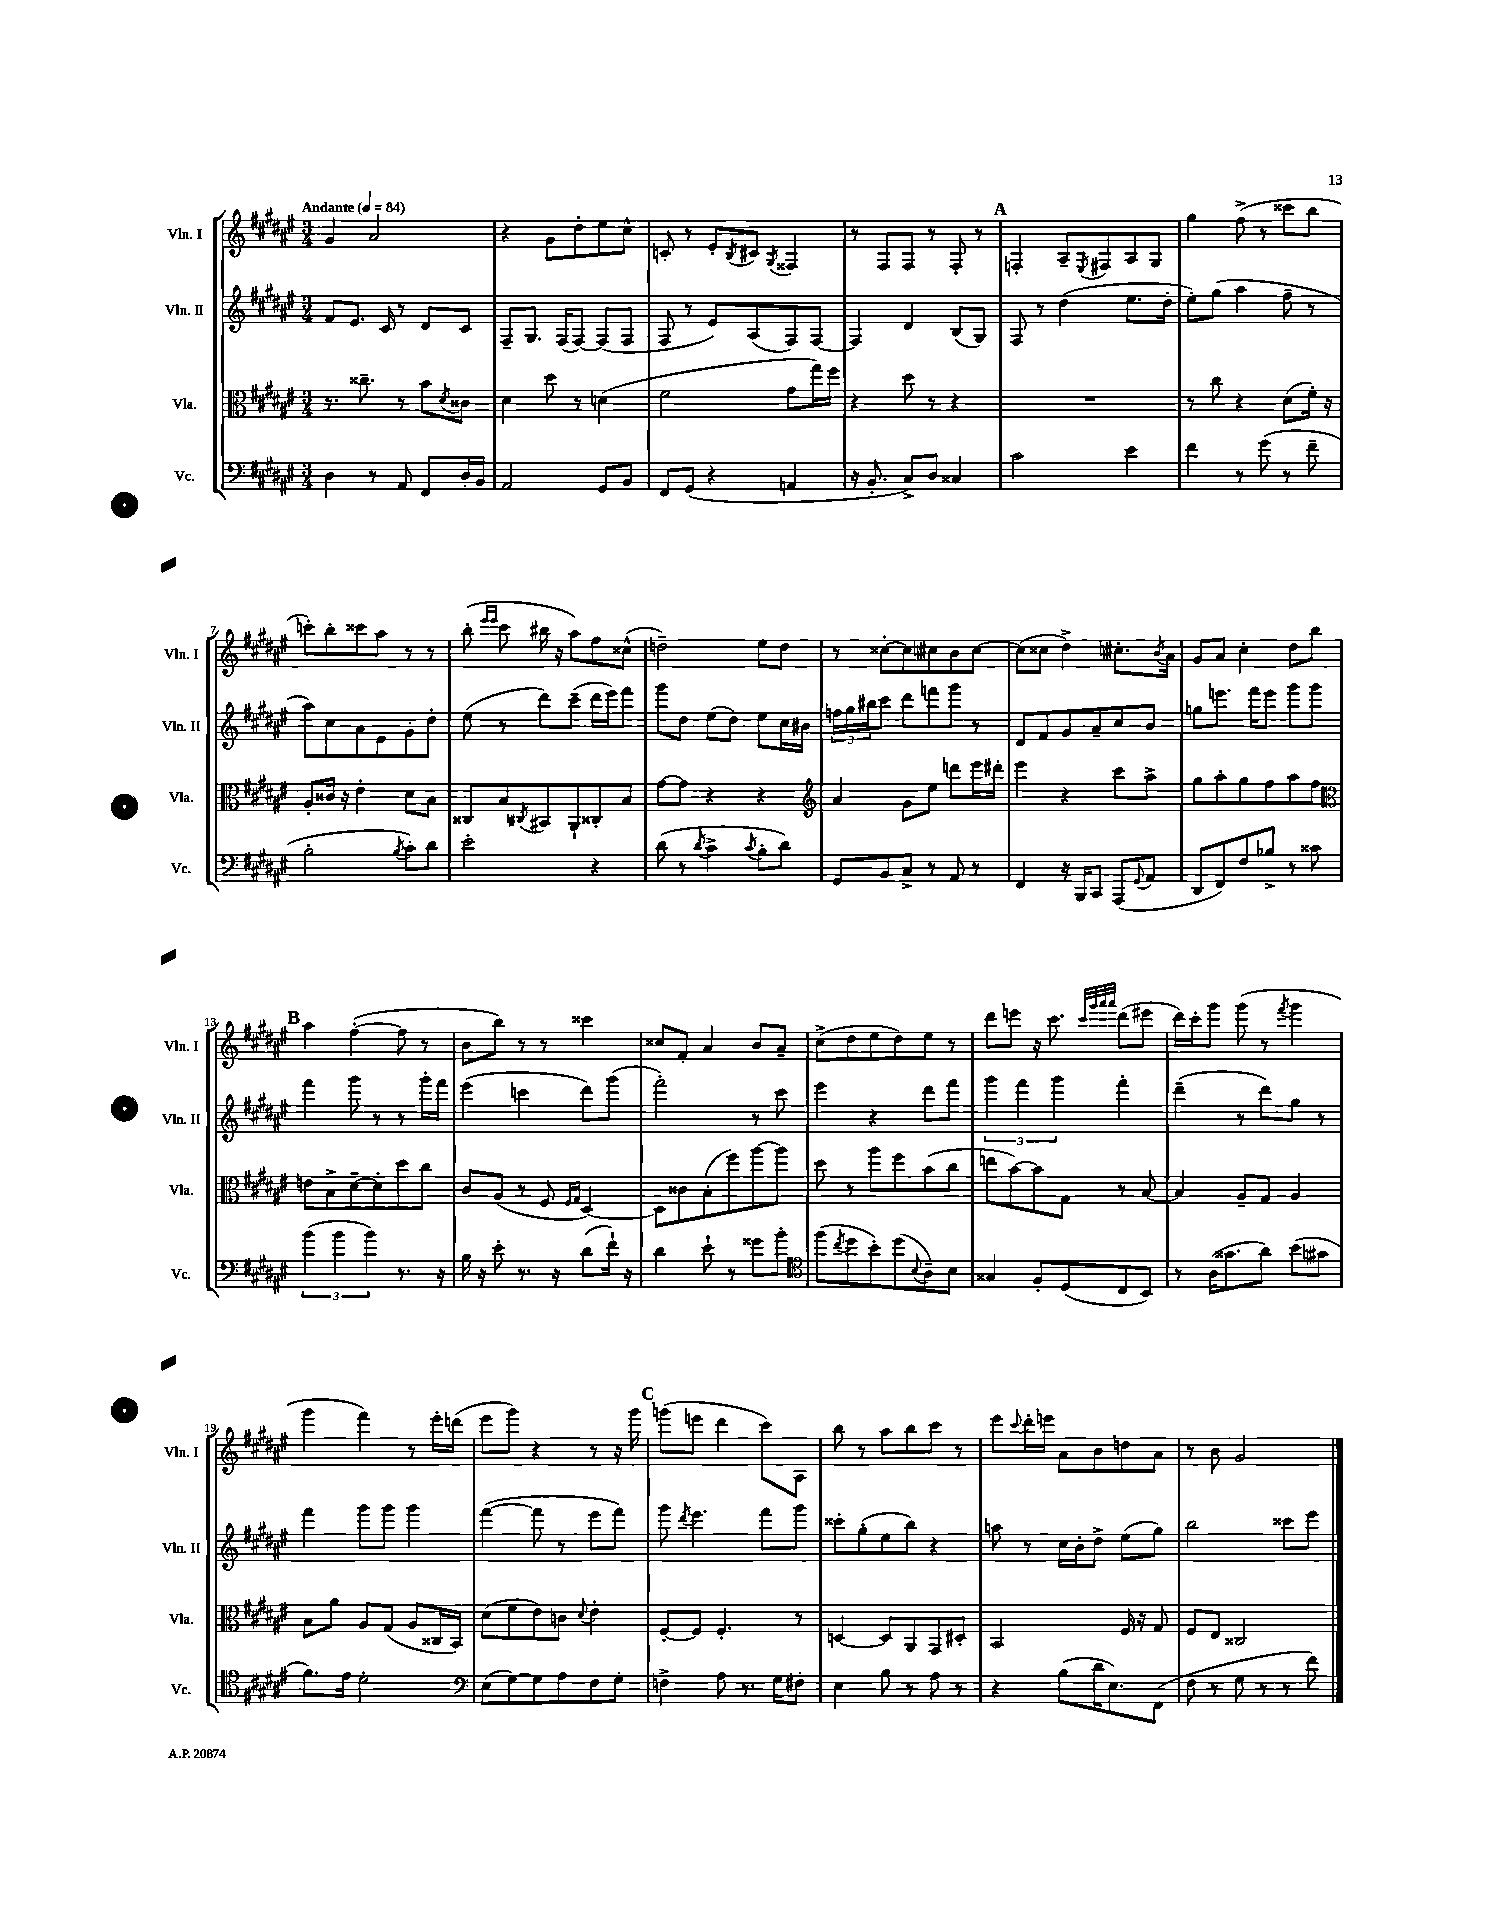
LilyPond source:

<<
\new StaffGroup <<
\new Staff = "s0" \with { instrumentName = "Vln. I" shortInstrumentName = "Vln. I" } {
    \clef treble \key fis \major \numericTimeSignature \time 3/4 \tempo "Andante" 4 = 84
    gis'4 ais'2 |
    r4 gis'8 dis''8-. eis''8 cis''8-^ |
    c'8-. r8 eis'8-. \acciaccatura { b8 } cis'8 \acciaccatura { gis8 } fisis4 |
    r8 fis8 fis8 r8 fis8-. r8 |
    \mark \markup { \bold "A" } f4-. ais8-- \acciaccatura { eis8 } fis8 ais8 gis8 |
    gis''4 fis''8->( r8 cisis'''8 b''8 |
    c'''8-.) b''8-. cisis'''8 ais''8 r8 r8 |
    b''8-.( \grace { eis'''16 eis'''16 } cis'''8 bis''16 r16 ais''8) fis''8 cisis''8-^( |
    d''2--) eis''8 d''8 |
    r8 cisis''8~-. cisis''8 cis''8 b'8 cis''8~ |
    cis''8( cisis''8 dis''4->) cis''8.-. \acciaccatura { b'8 } ais'16 |
    gis'8 ais'8 cis''4-. dis''8 b''8 |
    \mark \markup { \bold "B" } ais''4 fis''4~-.( fis''8 r8 |
    b'8 b''8) r8 r8 cisis'''4 |
    cisis''8 fis'8-. ais'4 b'8 ais'8-- |
    cis''8->( dis''8 eis''8 dis''8) eis''8 r8 |
    dis'''8 e'''8 r16 cis'''8. \grace { cis'''32 gis'''32 ais'''32 ais'''32 } dis'''8( eis'''8 |
    dis'''16) cis'''16-. gis'''8 gis'''8( r8 \acciaccatura { fis'''8 } gis'''4 |
    gis'''4 fis'''4) r8 eis'''16-. d'''16( |
    eis'''8 gis'''8) r4 r8 r16 gis'''16 |
    \mark \markup { \bold "C" } g'''8( e'''8 dis'''4 cis'''8) ais8 |
    b''8 r8 ais''8 b''8 cis'''8 r8 |
    eis'''8 \appoggiatura { cis'''8 } dis'''16-. e'''16 ais'8 b'8 d''8 ais'8 |
    r8 b'8 gis'2 \bar "|." |
}
\new Staff = "s1" \with { instrumentName = "Vln. II" shortInstrumentName = "Vln. II" } {
    \clef treble \key fis \major \numericTimeSignature \time 3/4
    fis'8 eis'8. cis'16 r8 dis'8 cis'8 |
    fis8-- gis8. fis16( fis8~) fis8( fis8 |
    fis8 r8 eis'8) ais8( fis8) fis8~ |
    fis4 dis'4 b8( gis8) |
    \mark \markup { \bold "A" } fis8 r8 dis''4( eis''8. dis''16-. |
    eis''8-.) gis''8( ais''4 fis''8-- r8 |
    ais''8) cis''8 ais'8 eis'8 gis'8-. dis''8-. |
    eis''8( r8 dis'''8) cis'''8--( dis'''16 eis'''16) fis'''8 |
    gis'''8 dis''8 eis''8( dis''8) eis''8 cis''16 bis'16 |
    \tuplet 3/2 { f''16 gis''16 bis''16 } cis'''8 dis'''8 f'''8 gis'''8 r8 |
    dis'8 fis'8 gis'8 ais'8-- cis''8 b'8 |
    g''8 e'''8. fis'''16 e'''8 gis'''8 gis'''8 |
    \mark \markup { \bold "B" } fis'''4 gis'''8 r8 r8 gis'''16-. fis'''16 |
    eis'''4( c'''4 dis'''8) gis'''8( |
    fis'''2-.) r8 cis'''8 |
    eis'''4 r4 dis'''8 fis'''8 |
    \tuplet 3/2 { gis'''4 fis'''4 gis'''4 } fis'''4-. |
    dis'''4--( r8 dis'''8) gis''8 r8 |
    fis'''4 gis'''8 gis'''8 gis'''4 |
    fis'''4~( fis'''8 r8 eis'''8 fis'''8) |
    \mark \markup { \bold "C" } gis'''8 \acciaccatura { dis'''8 } eis'''4. fis'''8 gis'''8 |
    cisis'''8-. gis''8-.( eis''8 b''8) r4 |
    a''8 r8 cis''16 b'16-. dis''8-> eis''8( gis''8) |
    b''2 cisis'''8 eis'''8 \bar "|." |
}
\new Staff = "s2" \with { instrumentName = "Vla." shortInstrumentName = "Vla." } {
    \clef alto \key fis \major \numericTimeSignature \time 3/4
    r8. cisis''8.-- r8 b'8 \acciaccatura { dis'8 } cisis'8 |
    dis'4 dis''8 r8 d'4( |
    fis'2 gis'8 gis''16) fis''16 |
    r4 dis''8 r8 r4 |
    \mark \markup { \bold "A" } R2. |
    r8 cis''8 r4 dis'8( fis'16-.) r16 |
    ais8-. cisis'16 r16 eis'4-. dis'8 b8 |
    cisis8 b8 \acciaccatura { cis8 } bis,8 ais,8-! cisis8-. b8 |
    gis'8~ gis'8 r4 r4 |
    \clef treble ais'4 gis'8 eis''8 d'''8 eis'''16 dis'''16-. |
    eis'''4 r4 cis'''8 ais''8-> |
    gis''8 ais''8-. gis''8 fis''8 ais''8 fis''8 |
    \mark \markup { \bold "B" } \clef alto e'8 b8-> dis'8~-- dis'8-. dis''8 cis''8 |
    cis'8 ais8( r8 fis8 \grace { fis16 gis16 } dis4~) |
    dis8 cisis'8 b8-.( fis''8) ais''8~ ais''8 |
    dis''8 r8 ais''8 fis''8 b'8( cis''8 |
    e''8 b'8~) b'8 gis8 r8 b8~ |
    b4 ais8-- gis8 ais4 |
    b8 ais'8 ais8 gis8( ais8 cisis16 b,16) |
    dis'8( fis'8 eis'8) c'8 \appoggiatura { dis'8 } eis'4-. |
    \mark \markup { \bold "C" } fis8~-. fis8 fis4.-. r8 |
    d4~ d8 ais,8 gis,8 dis8-. |
    b,2 fis16 r16 gis8 |
    fis8 eis8 cisis2 \bar "|." |
}
\new Staff = "s3" \with { instrumentName = "Vc." shortInstrumentName = "Vc." } {
    \clef bass \key fis \major \numericTimeSignature \time 3/4
    dis4 r8 ais,8 fis,8 dis16-. b,16 |
    ais,2 gis,8 b,8 |
    fis,8 gis,8( r4 a,4 |
    r16 b,8.-. cis8->) dis8 cisis4 |
    \mark \markup { \bold "A" } cis'2 eis'4 |
    fis'4 r8 gis'8( r8 fis'8-- |
    b2-. \acciaccatura { b8 } cis'8-.) dis'8 |
    eis'2-. r4 |
    dis'8( r8 \acciaccatura { dis'8 } cis'4-> \acciaccatura { cis'8 } b8-. dis'8) |
    gis,8 b,8 cis8-> r8 ais,8 r8 |
    fis,4 r16 b,,16 cis,8 ais,,8( \appoggiatura { gis,8 } ais,8 |
    dis,8 fis,8) fis8 bes8-> r8 cisis'8 |
    \mark \markup { \bold "B" } \tuplet 3/2 { b'4( b'4 b'4) } r8. r16 |
    b16 r16 eis'8-. r8. r16 dis'8( fis'16-!) r16 |
    dis'4 eis'8-! r8 gisis'8 b'8-. |
    \clef tenor fis''8( \acciaccatura { cis''8 } dis''8 b'8-.) dis''8( \appoggiatura { b8 } ais8--) b8 |
    gisis4 fis8-. dis8( cis8 b,8) |
    r8 ais16( gisis'8. ais'8) b'8( gis'8 |
    fis'8.) eis'16 dis'2-. |
    \clef bass eis8( gis8~) gis8 ais8 fis8 gis8-. |
    \mark \markup { \bold "C" } f4-> ais8 r8. gis16 fis8-. |
    eis4 b8 r8 ais8 r8 |
    r4 b8( dis'16 eis8.) fis,8( |
    fis8 r8 gis8 r8 r8 fis'8) \bar "|." |
}
>>
>>
